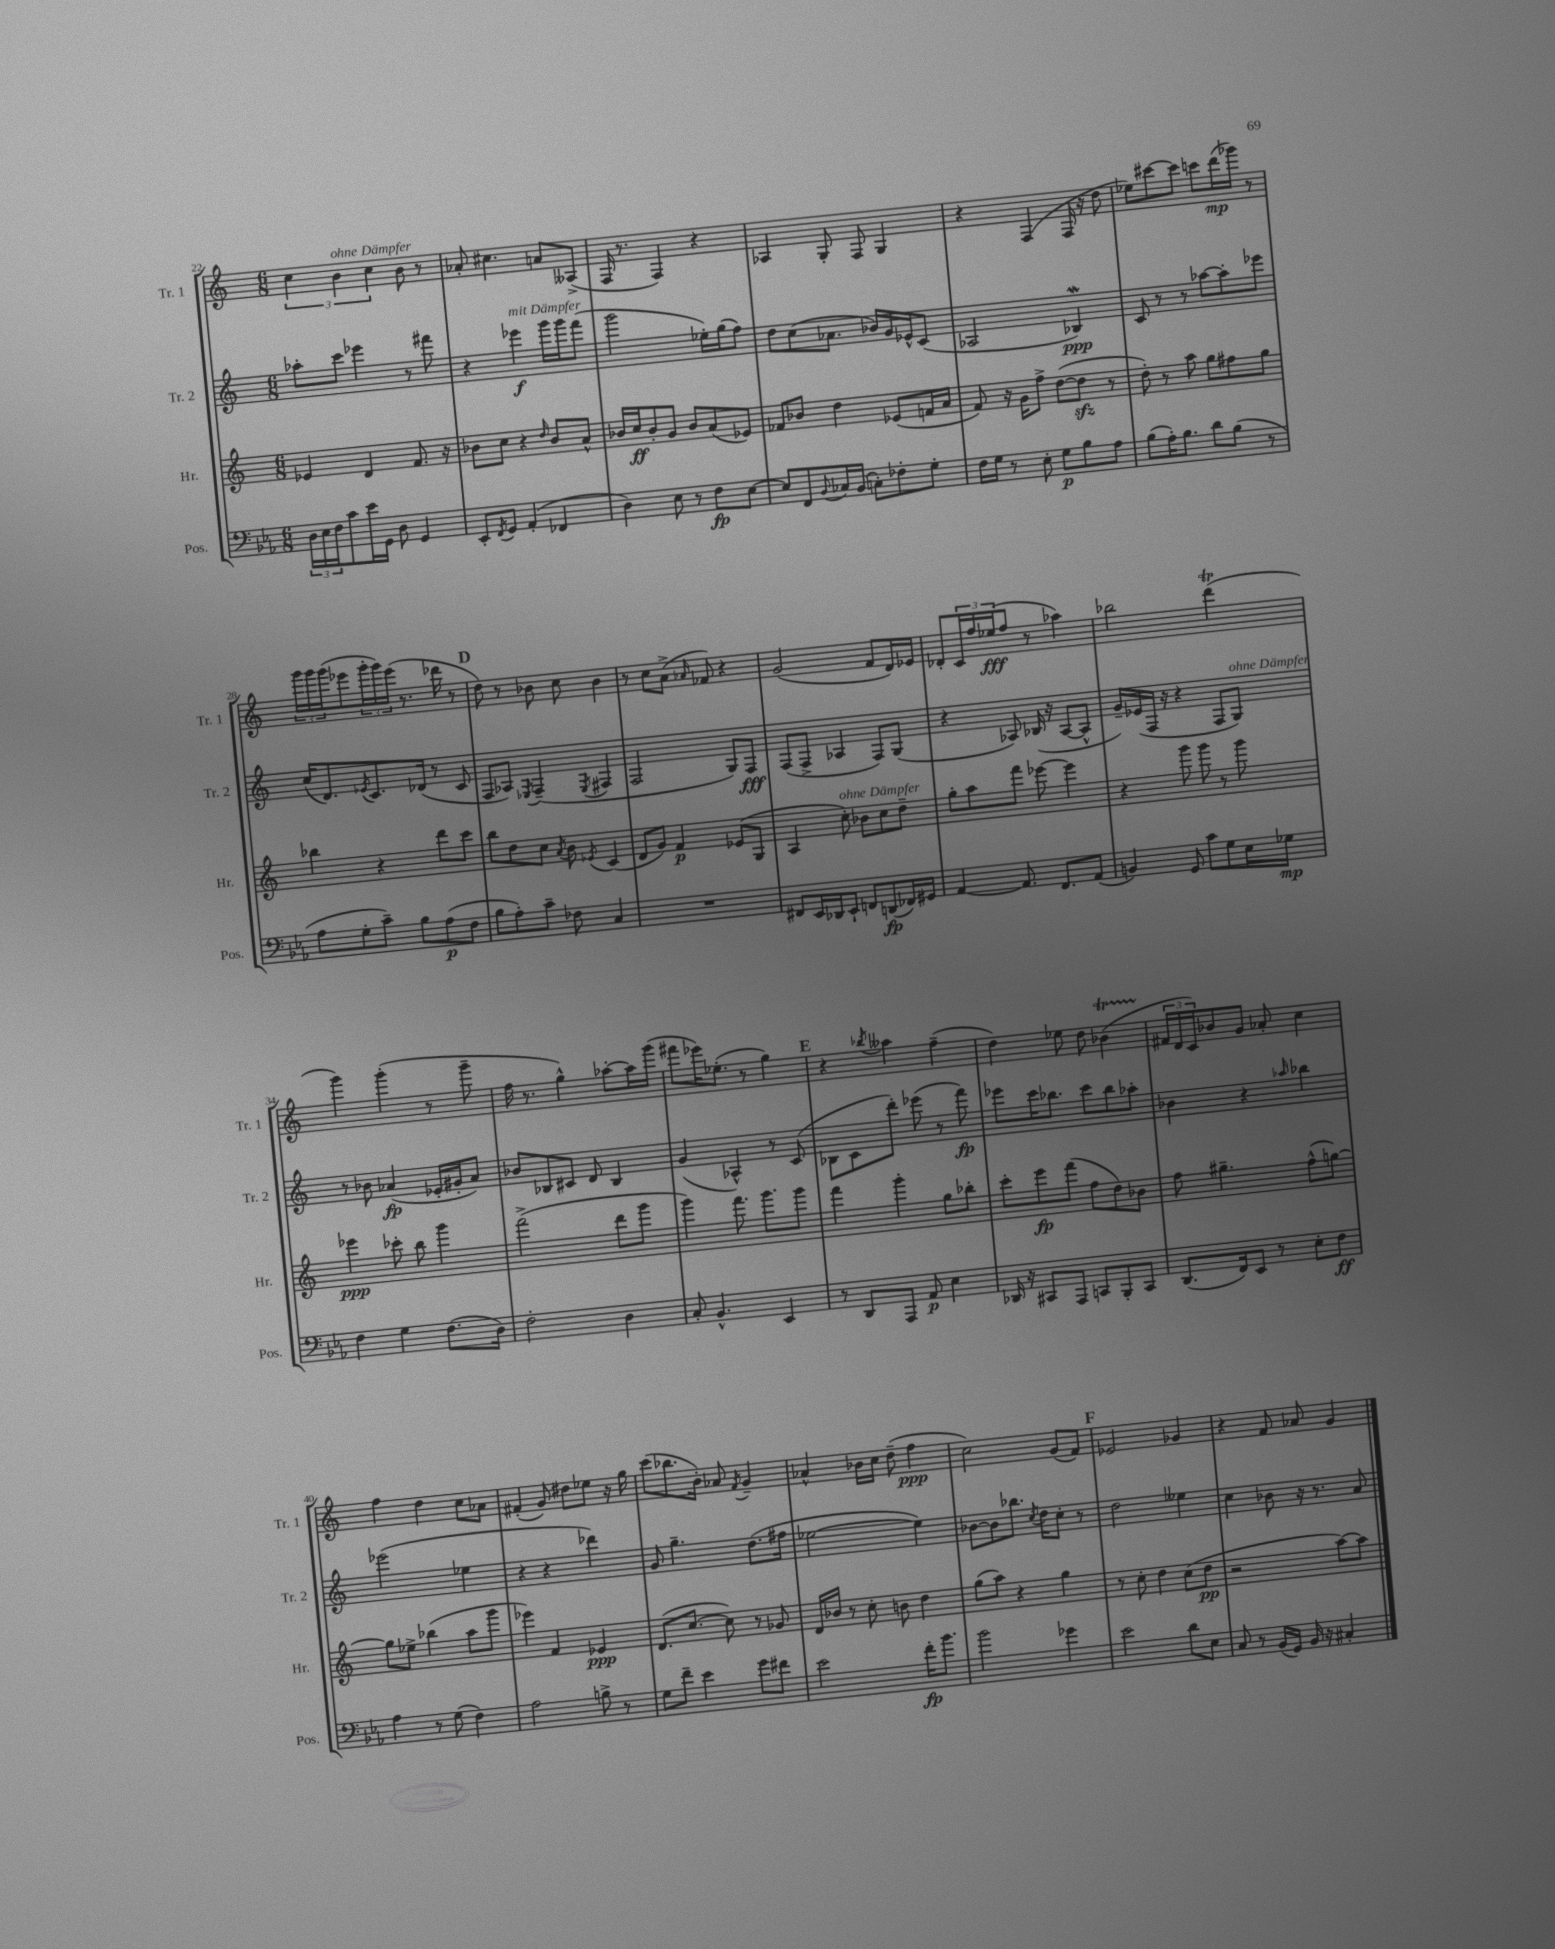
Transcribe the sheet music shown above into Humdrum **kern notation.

**kern	**dynam	**kern	**dynam	**kern	**dynam	**kern	**dynam
*part4	*part4	*part3	*part3	*part2	*part2	*part1	*part1
*staff4	*staff4	*staff3	*staff3	*staff2	*staff2	*staff1	*staff1
*I"Pos.	*	*I"Hr.	*	*I"Tr. 2	*	*I"Tr. 1	*
*I'Pos.	*	*I'Hr.	*	*I'Tr. 2	*	*I'Tr. 1	*
*clefF4	*	*clefG2	*	*clefG2	*	*clefG2	*
*k[b-e-a-]	*	*k[]	*	*k[]	*	*k[]	*
*M6/8	*	*M6/8	*	*M6/8	*	*M6/8	*
=22	=22	=22	=22	=22	=22	=22	=22
24D\LL	.	4e-X/	.	8aa-X'\L	.	6cc\	.
24E-\	.	.	.	.	.	.	.
24F\J	.	.	.	.	.	.	.
8c\	.	.	.	8ccc\J	.	.	.
!	!	!	!	!	!	!LO:TX:a:i:t=ohne Dämpfer	!
.	.	.	.	.	.	6b\	.
16e-\L	.	4d/	.	4eee-X\	.	.	.
16GG\JJ	.	.	.	.	.	.	.
.	.	.	.	.	.	6cc\	.
8D\	.	.	.	.	.	.	.
4GG/	.	8.f/	.	8r	.	8b\	.
.	.	.	.	8fff#X\	.	8r	.
.	.	16r	.	.	.	.	.
=23	=23	=23	=23	=23	=23	=23	=23
8EE-'/L	.	8b-X\L	.	4r	.	8a-X'/	.
8qFF/	.	.	.	.	.	.	.
8GG/J	.	8cc\J	.	.	.	4.cc#X\	.
!	!	!	!	!LO:TX:a:i:t=mit Dämpfer	!	!	!
(4AA-'/	.	4r	.	4eee-X\	f	.	.
.	.	16qqdd/	.	.	.	.	.
4FF-X/	.	8b-/L	.	16ggg\LL	.	8an/L	.
.	.	.	.	16ggg\J	.	.	.
.	.	8a^^/J	.	(8fff\J	.	(8A--X^/J	.
=24	=24	=24	=24	=24	=24	=24	=24
4D\)	.	16b-X/LL	.	2ggg\	.	16F/	.
.	.	16cc/J	ff	.	.	8.r	.
.	.	8b-'/	.	.	.	.	.
8E-\	.	8g/J	.	.	.	4F/)	.
8r	.	8b-/L	.	.	.	.	.
8F\L	fp	(8a/	.	16ee-X'\LL)	.	4r	.
.	.	.	.	(16gg\J	.	.	.
[8E-\J	.	8e-X/J)	.	8ff\J)	.	.	.
=25	=25	=25	=25	=25	=25	=25	=25
8E-/L]	.	8f-X/L	.	8dd\L	.	4A-X/	.
8FF/	.	8b-X/J	.	(8cc\	.	.	.
8qqBB-/	.	.	.	.	.	.	.
16C-X/L	.	4dd\	.	8.a-X\J	.	8G'/	.
(16BB-/JJ	.	.	.	.	.	.	.
8Cn'\L)	.	.	.	.	.	8F/	.
.	.	.	.	16b-X/LL)	.	.	.
8F-X'\	.	(8e-X/L	.	16g/	.	4G/	.
.	.	.	.	16e-X^^/J	.	.	.
8G'\J	.	16fn/L	.	(8c/J	.	.	.
.	.	16a/JJ	.	.	.	.	.
=26	=26	=26	=26	=26	=26	=26	=26
16F\LL	.	8f/)	.	2A-X/	.	4r	.
16G\JJ	.	.	.	.	.	.	.
8r	.	16r	.	.	.	.	.
.	.	16g\KL	.	.	.	.	.
8E-'\	.	8ff^\J	.	.	.	(4F/	.
8G\L	p	([8dd\L	.	.	.	.	.
8B-\	.	8ddzz\J]	.	4B-Xw/)	ppp	16F/	.
.	.	.	.	.	.	16r	.
8A-\J	.	8r	.	.	.	8dd\	.
=27	=27	=27	=27	=27	=27	=27	=27
(8B-\L	.	8dd'\)	.	8c/	.	8ee-X\L)	.
16A-'\K)	.	8r	.	8r	.	[8ccc#X\	.
8.B-\J	.	.	.	.	.	.	.
.	.	8aa\	.	8r	.	8ccc#\J]	.
8d\L	.	8gg\L	.	[8aa-X\L	.	8cccn\L	.
(8B-\J	.	8ff#X\	.	8aa-'\]	.	(16ddd\L	mp
.	.	.	.	.	.	16ggg-X\JJ)	.
8r	.	8gg\J	.	8eee-X\J	.	8r	.
!!LO:LB:g=z
=28	=28	=28	=28	=28	=28	=28	=28
8A-\L	.	4bb-X\	.	(16cc/KL	.	24ggg\LL	.
.	.	.	.	.	.	24ggg\	.
.	.	.	.	8.d/)	.	.	.
.	.	.	.	.	.	(24ggg\J	.
8G'\	.	.	.	.	.	8eee-X\	.
.	.	.	.	8qe-X/	.	.	.
8c~\J)	.	4r	.	8.c/	.	24ggg'\L	.
.	.	.	.	.	.	24ggg\)	.
.	.	.	.	.	.	(24eee-\JJ	.
8B-\L	.	.	.	.	.	8.r	.
.	.	.	.	(16d-X/Jk	.	.	.
(8A-\	p	8ddd\L	.	8r	.	.	.
.	.	.	.	.	.	16ddd-X\	.
8F\J	.	8ccc\J	.	8c/	.	8r	.
!!LO:REH:place=s1:t=D
=29	=29	=29	=29	=29	=29	=29	=29
8B-\L	.	8bb\L	.	8F/L	.	8dd\)	.
8A-'\)	.	8dd\	.	8A-X/J)	.	8r	.
.	.	.	.	8qE-X/	.	.	.
8c~\J	.	8cc\J	.	(4F~/	.	8b-X\	.
.	.	8qa/	.	.	.	.	.
8F-X\	.	8b\	.	.	.	8cc\	.
.	.	8qe-X/	.	8qE-/	.	.	.
4C/	.	(4c/	.	4F#X/	.	4b-\	.
=30	=30	=30	=30	=30	=30	=30	=30
2.r	.	8d/L	.	2F/	.	8r	.
.	.	8g/J)	.	.	.	8cc\L	.
.	.	4f/	p	.	.	(8a^\J	.
.	.	.	.	.	.	16qqa-X/	.
.	.	.	.	.	.	8f-X/)	.
.	.	(8e-X/L	.	8G/L)	.	4r	.
.	.	8G/J	.	8F/J	fff	.	.
=31	=31	=31	=31	=31	=31	=31	=31
8FF#X/L	.	4A/	.	(8F/L	.	(2g/	.
16EE-/L	.	.	.	8F^/J	.	.	.
16DD-X/J	.	.	.	.	.	.	.
!	!	!LO:TX:a:i:t=ohne Dämpfer	!	!	!	!	!
8EE-`/J	.	8cc'\)	.	4A-X/	.	.	.
8FFn/L	.	8b-X\L	.	.	.	.	.
(8DDn/	fp	8cc\	.	8F/L)	.	8f/L	.
16FF-X/L)	.	8dd~\J	.	(8G/J	.	16d/L)	.
16GG#X/JJ	.	.	.	.	.	16e-X/JJ	.
=32	=32	=32	=32	=32	=32	=32	=32
[4AA-/	.	8gg'\L	.	4r	.	8d-X'/L	.
.	.	8aa\	.	.	.	24c/L	.
.	.	.	.	.	.	24ff/	.
.	.	.	.	.	.	(24ee-X/J	fff
8.AA-/]	.	8fff\J	.	8A-X/)	.	8ff/J	.
.	.	[8eee-X\	.	(16B-X/	.	8r	.
8.FF/L	.	.	.	16r	.	.	.
.	.	4eee-\]	.	[8A-/L	.	4aa-X\)	.
(8AA-/J	.	.	.	8A-^^/J]	.	.	.
=33	=33	=33	=33	=33	=33	=33	=33
4BBn/)	.	4r	.	16g~/LL)	.	2bb-X\	.
.	.	.	.	(16e-X/	.	.	.
.	.	.	.	16F/JJ	.	.	.
.	.	.	.	16r	.	.	.
8GG/	.	8ggg\	.	4r	.	.	.
8c\L	.	8ggg\	.	.	.	.	.
8G\	.	8r	.	8F/L	.	(4dddT\	.
!	!	!	!	!LO:TX:a:i:t=ohne Dämpfer	!	!	!
16E-\L	.	8ggg\	.	8G/J)	.	.	.
16G-X\JJ	mp	.	.	.	.	.	.
!!LO:LB:g=z
=34	=34	=34	=34	=34	=34	=34	=34
4F\	.	4eee-X\	ppp	8r	.	4ggg\)	.
.	.	.	.	8b-X\	.	.	.
4G\	.	8ccc-X'\	.	(4a-X/	fp	(4ggg'\	.
.	.	8bb\	.	.	.	.	.
(8.F\L	.	4ggg\	.	16e-X'/LL	.	8r	.
.	.	.	.	16g#X'/J	.	.	.
.	.	.	.	8a-/J)	.	8ggg~\	.
16D\Jk)	.	.	.	.	.	.	.
=35	=35	=35	=35	=35	=35	=35	=35
2F'\	.	(2fff^\	.	8b-X/L	.	16ff\	.
.	.	.	.	.	.	8.r	.
.	.	.	.	8B-X/	.	.	.
.	.	.	.	8c#X/J	.	4gg^^\)	.
.	.	.	.	8d/	.	.	.
4D\	.	8ddd\L	.	4B-/	.	[8aa-X'\L	.
.	.	8ggg\J	.	.	.	16aa-\L]	.
.	.	.	.	.	.	(16ggg\JJ	.
=36	=36	=36	=36	=36	=36	=36	=36
8C'/	.	4ggg\)	.	(4g/	.	8fff#X\L	.
4.BB-^^/	.	.	.	.	.	16eee-X\K)	.
.	.	.	.	.	.	(8.ee-X'\J	.
.	.	8.fff\	.	4A-X^^/)	.	.	.
.	.	.	.	.	.	8r	.
.	.	8.ggg\L	.	.	.	.	.
4EE-/	.	.	.	8r	.	4gg\)	.
.	.	8ggg\J	.	(8c/	.	.	.
!!LO:REH:place=s1:t=E
=37	=37	=37	=37	=37	=37	=37	=37
8r	.	4fff\	.	8B-X\L	.	4r	.
8DD/L	.	.	.	8c\	.	.	.
.	.	.	.	.	.	8qbb-X/	.
8AAA-/J	.	4ggg'\	.	8ddd'\J)	.	4aa--X\	.
8AA-/	p	.	.	(8eee-X\	.	.	.
4E-\	.	8gg\L	.	8r	.	(4ff~\	.
.	.	8bb-X'\J	.	8fff\)	fp	.	.
=38	=38	=38	=38	=38	=38	=38	=38
16DD-X/	.	8ccc'\L	.	8eee-X\L	.	4dd\)	.
16r	.	.	.	.	.	.	.
8CC#X/L	.	8eee\	fp	16ccc\K	.	.	.
.	.	.	.	8.bb-X\J	.	.	.
8AAA-/J	.	(8fff\J	.	.	.	8ee-X\	.
8CCn/L	.	8ff\L	.	8ccc\L	.	8dd\	.
8BBB-'/	.	8dd\)	.	8bb-\	.	(4b-XT\	.
8CC/J	.	8b-X\J	.	8aa-X'\J	.	.	.
=39	=39	=39	=39	=39	=39	=39	=39
(8.DD/L	.	8ff\	.	4b-X\	.	24f#X/LL	.
.	.	.	.	.	.	24d/	.
.	.	.	.	.	.	24c/J)	.
.	.	4.gg#X~\	.	.	.	8b-X/	.
16FF/k)	.	.	.	.	.	.	.
8EE-/J	.	.	.	4r	.	8g/J	.
8r	.	.	.	.	.	8a-X'/	.
.	.	.	.	16qqaa-X/	.	.	.
8E-'\L	.	(8ff^^\L	.	4bb-X\	.	4cc\	.
8F\J	ff	[8ggn\J)	.	.	.	.	.
!!LO:LB:g=z
=40	=40	=40	=40	=40	=40	=40	=40
4A-\	.	8gg\L]	.	(2eee-X\	.	4ff\	.
.	.	8ee-X^\J	.	.	.	.	.
8r	.	(4bb-X\	.	.	.	4dd\	.
(8G\	.	.	.	.	.	.	.
4F\)	.	8aa\L	.	4ee-X\	.	8cc\L	.
.	.	8ggg\J	.	.	.	8a-X\J	.
=41	=41	=41	=41	=41	=41	=41	=41
2A-\	.	4eee-X\)	.	4r	.	(4f#X'/	.
.	.	4f/	.	4r	.	8g/)	.
.	.	.	.	.	.	8dd#X\L	.
8Bn^\	.	4e-X/	ppp	4ddd-X\)	.	8ee-X\J	.
8r	.	.	.	.	.	16r	.
.	.	.	.	.	.	16gg\	.
=42	=42	=42	=42	=42	=42	=42	=42
8G\L	.	(8.d/L	.	8g/	.	(8ccc\L	.
8f~\J	.	.	.	4.gg~\	.	8.bb-X\	.
.	.	[8.cc/J	.	.	.	.	.
4e-\	.	.	.	.	.	.	.
.	.	.	.	.	.	16b'\Jk)	.
.	.	8cc\])	.	.	.	8a-X/	.
.	.	.	.	.	.	8qf/	.
8g\L	.	8r	.	(8.dd\L	.	4g~/	.
8f#X\J	.	8g-X/	.	.	.	.	.
.	.	.	.	16ff#X\Jk	.	.	.
=43	=43	=43	=43	=43	=43	=43	=43
2e-\	.	16d/LL	.	[2ee-X\	.	4a-X^^/	.
.	.	16b-X/JJ	.	.	.	.	.
.	.	8r	.	.	.	.	.
.	.	8cc'\	.	.	.	16b-X\LL	.
.	.	.	.	.	.	16cc\JJ	.
.	.	8bn\	.	.	.	(8dd~\	.
16f'\KL	fp	4dd\	.	4ee-\])	.	4ff\	ppp
8.b-\J	.	.	.	.	.	.	.
=44	=44	=44	=44	=44	=44	=44	=44
2b-\	.	(8gg\L	.	[8b-X\L	.	2cc\)	.
.	.	8aa\J)	.	8b-\]	.	.	.
.	.	4r	.	8.bb-X\J	.	.	.
.	.	.	.	8qcc/	.	.	.
.	.	.	.	16dd\KL	.	.	.
4g-X\	.	4gg\	.	8cc'\J	.	(8g/L	.
.	.	.	.	8r	.	8f/J)	.
!!LO:REH:place=s1:t=F
=45	=45	=45	=45	=45	=45	=45	=45
2e-\	.	8r	.	2dd\	.	2e-X/	.
.	.	8cc'\	.	.	.	.	.
.	.	4dd\	.	.	.	.	.
8d\L	.	(8cc\L	.	4ee--X\	.	4g-X/	.
8E-\J	.	8dd\J	pp	.	.	.	.
=46	=46	=46	=46	=46	=46	=46	=46
8C/	.	2r	.	4cc\	.	4r	.
8r	.	.	.	.	.	.	.
(16BB-/LL	.	.	.	8b-X\	.	8f/	.
16GG/JJ)	.	.	.	.	.	.	.
16BB-/	.	.	.	16r	.	8a-X/	.
16r	.	.	.	8.r	.	.	.
4C#X'/	.	[8aa\L)	.	.	.	4g/	.
.	.	8aa\J]	.	8a/	.	.	.
==	==	==	==	==	==	==	==
*-	*-	*-	*-	*-	*-	*-	*-
